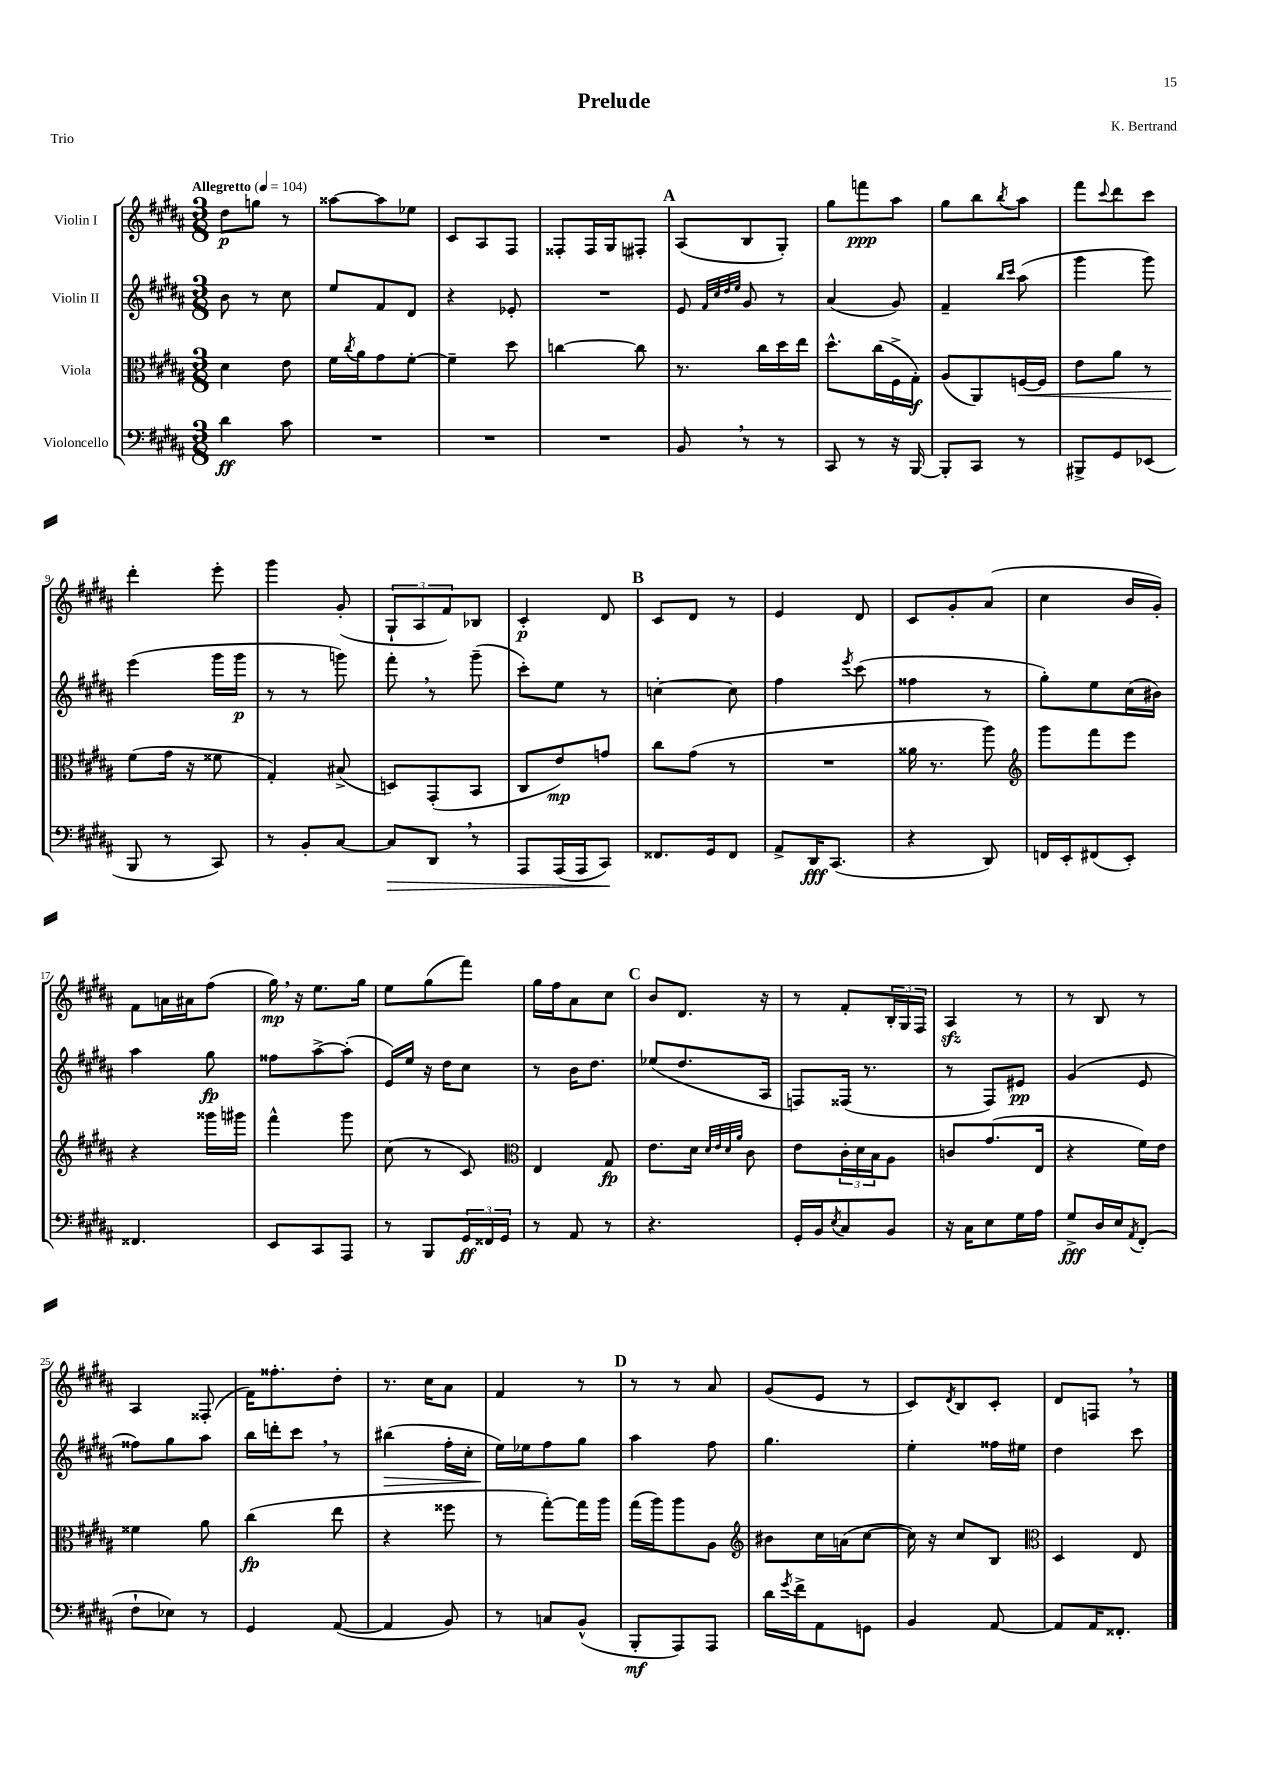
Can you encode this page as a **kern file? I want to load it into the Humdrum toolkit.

**kern	**dynam	**kern	**dynam	**kern	**dynam	**kern	**dynam
*part4	*part4	*part3	*part3	*part2	*part2	*part1	*part1
*staff4	*staff4	*staff3	*staff3	*staff2	*staff2	*staff1	*staff1
*I"Violoncello	*	*I"Viola	*	*I"Violin II	*	*I"Violin I	*
*clefF4	*	*clefC3	*	*clefG2	*	*clefG2	*
*k[f#c#g#d#a#]	*	*k[f#c#g#d#a#]	*	*k[f#c#g#d#a#]	*	*k[f#c#g#d#a#]	*
*M3/8	*	*M3/8	*	*M3/8	*	*M3/8	*
*MM104	*	*MM104	*	*MM104	*	*MM104	*
=1	=1	=1	=1	=1	=1	=1	=1
!	!	!	!	!	!	!LO:TX:a:B:t=Allegretto	!
4d#\	ff	4d#\	.	8b\	.	8dd#\L	p
.	.	.	.	8r	.	8ggn\J	.
8c#\	.	8e\	.	8cc#\	.	8r	.
=2	=2	=2	=2	=2	=2	=2	=2
4.r	.	16f#\LL	.	8ee/L	.	[8aa##X\L	.
.	.	8qcc#/	.	.	.	.	.
.	.	16a#\J	.	.	.	.	.
.	.	8g#\	.	8f#/	.	8aa##\]	.
.	.	[8f#'\J	.	8d#/J	.	8ee-X\J	.
=3	=3	=3	=3	=3	=3	=3	=3
4.r	.	4f#~\]	.	4r	.	8c#/L	.
.	.	.	.	.	.	8A#/	.
.	.	8dd#\	.	8e-X'/	.	8F#/J	.
=4	=4	=4	=4	=4	=4	=4	=4
4.r	.	[4ccn\	.	4.r	.	8F##X'/L	.
.	.	.	.	.	.	16F##/L	.
.	.	.	.	.	.	16G#/J	.
.	.	8cc\]	.	.	.	8F#X'/J	.
!!LO:REH:place=s1:t=A
=5	=5	=5	=5	=5	=5	=5	=5
8BB,/	.	8.r	.	8e/	.	(8A#/L	.
.	.	.	.	32qqf#/LLL	.	.	.
.	.	.	.	32qqcc#/	.	.	.
.	.	.	.	32qqdd#/	.	.	.
.	.	.	.	32qqee/JJJ	.	.	.
8r	.	.	.	8g#/	.	8B/	.
.	.	16cc#\LL	.	.	.	.	.
8r	.	16dd#\	.	8r	.	8G#'/J)	.
.	.	16ee\JJ	.	.	.	.	.
=6	=6	=6	=6	=6	=6	=6	=6
8CC#/	.	8.dd#^^\L	.	(4a#/	.	8gg#\L	.
8r	.	.	.	.	.	8fffn\	ppp
.	.	(16cc#\L	.	.	.	.	.
16r	.	16F#^\	.	8g#/)	.	8aa#\J	.
[16BBB/	.	16G#'\JJ)	f	.	.	.	.
=7	=7	=7	=7	=7	=7	=7	=7
8BBB'/L]	.	(8A#/L	.	4f#~/	.	8gg#\L	.
8CC#/J	.	8AA#/)	.	.	.	8bb\	.
.	.	.	.	16qqbb/LL	.	.	.
.	.	.	.	16qqccc#/JJ	.	8qbb/	.
!	!	!	!LO:HP:b	!	!	!	!
8r	.	[16Fn/L	<	(8aa#\	.	8aa#\J	.
.	.	16F/JJ]	.	.	.	.	.
=8	=8	=8	=8	=8	=8	=8	=8
8BBB#X^/L	.	8e\L	.	4ggg#\	.	8fff#\L	.
.	.	.	.	.	.	8qqccc#/	.
8GG#/	.	8a#\J	.	.	.	8ddd#\	.
(8EE-X/J	.	8r	.	8ggg#\)	.	8ccc#\J	.
!!LO:LB:g=z
=9	=9	=9	=9	=9	=9	=9	=9
8BBB/	.	(8f#\L	.	(4eee\	.	4ddd#'\	.
8r	.	16g#\Jk	[	.	.	.	.
.	.	16r	.	.	.	.	.
8CC#/)	.	8f##X\	.	16ggg#\LL	.	8eee'\	.
.	.	.	.	16ggg#\JJ	p	.	.
=10	=10	=10	=10	=10	=10	=10	=10
8r	.	4G#'/)	.	8r	.	4ggg#\	.
8BB'/L	.	.	.	8r	.	.	.
[8C#/J	.	(8B#X^/	.	8gggn\)	.	(8g#'/	.
=11	=11	=11	=11	=11	=11	=11	=11
!	!LO:HP:b	!	!	!	!	!	!
8C#/L]	>	8Dn/L)	.	8fff#',\	.	12G#`/L	.
.	.	.	.	.	.	12A#/	.
8DD#,/J	.	(8GG#'/	.	8r	.	.	.
.	.	.	.	.	.	12f#/)	.
8r	.	8BB/J	.	(8ggg#~\	.	8B-X/J	.
=12	=12	=12	=12	=12	=12	=12	=12
8AAA#/L	.	8C#/L	.	8ccc#'\L)	.	4c#'/	p
(16AAA#/L	.	8e/)	mp	8ee\J	.	.	.
16AAA#/J	.	.	.	.	.	.	.
8CC#/J)	.	8gn/J	.	8r	.	8d#/	.
.	]	.	.	.	.	.	.
!!LO:REH:place=s1:t=B
=13	=13	=13	=13	=13	=13	=13	=13
8.FF##X/L	.	8cc#\L	.	[4ccn'\	.	8c#/L	.
.	.	(8g#\J	.	.	.	8d#/J	.
16GG#/k	.	.	.	.	.	.	.
8FF##/J	.	8r	.	8cc\]	.	8r	.
=14	=14	=14	=14	=14	=14	=14	=14
8AA#^/L	.	4.r	.	4ff#\	.	4e/	.
16DD#/K	fff	.	.	.	.	.	.
(8.CC#/J	.	.	.	.	.	.	.
.	.	.	.	8qeee/	.	.	.
.	.	.	.	(8ccc#\	.	8d#/	.
=15	=15	=15	=15	=15	=15	=15	=15
4r	.	16a##X\	.	4ff##X\	.	8c#/L	.
.	.	8.r	.	.	.	.	.
.	.	.	.	.	.	8g#'/	.
8DD#/)	.	8aa#\)	.	8r	.	(8a#/J	.
=16	=16	=16	=16	=16	=16	=16	=16
*	*	*clefG2	*	*	*	*	*
16FFn/LL	.	8ggg#\L	.	8gg#'\L)	.	4cc#\	.
16EE'/J	.	.	.	.	.	.	.
(8FF#X/	.	8fff#\	.	8ee\	.	.	.
8EE'/J)	.	8eee\J	.	(16cc#\L	.	16b/LL	.
.	.	.	.	16b#X\JJ)	.	16g#'/JJ)	.
!!LO:LB:g=z
=17	=17	=17	=17	=17	=17	=17	=17
4.FF##X/	.	4r	.	4aa#\	.	8f#\L	.
.	.	.	.	.	.	16an\L	.
.	.	.	.	.	.	16a#X\J	.
.	.	16ggg##X\LL	.	8gg#\	fp	(8ff#\J	.
.	.	16ggg#X\JJ	.	.	.	.	.
=18	=18	=18	=18	=18	=18	=18	=18
8EE/L	.	4fff#^^\	.	8ff##X\L	.	16gg#,\)	mp
.	.	.	.	.	.	16r	.
8CC#/	.	.	.	[8aa#^\	.	8.ee\L	.
8AAA#/J	.	8ggg#\	.	(8aa#'\J]	.	.	.
.	.	.	.	.	.	16gg#\Jk	.
=19	=19	=19	=19	=19	=19	=19	=19
8r	.	(8cc#\	.	16e/LL)	.	8ee\L	.
.	.	.	.	16ee/JJ	.	.	.
8BBB/L	.	8r	.	16r	.	(8gg#\	.
.	.	.	.	16dd#\KL	.	.	.
24GG#/L	ff	8c#/)	.	8cc#\J	.	8fff#\J)	.
24FF##X/	.	.	.	.	.	.	.
24GG#/JJ	.	.	.	.	.	.	.
=20	=20	=20	=20	=20	=20	=20	=20
*	*	*clefC3	*	*	*	*	*
8r	.	4E/	.	8r	.	16gg#\LL	.
.	.	.	.	.	.	16ff#\J	.
8AA#/	.	.	.	16b\KL	.	8a#\	.
.	.	.	.	8.dd#\J	.	.	.
8r	.	8G#/	fp	.	.	8cc#\J	.
!!LO:REH:place=s1:t=C
=21	=21	=21	=21	=21	=21	=21	=21
4.r	.	8.e\L	.	(8ee-X/L	.	8b/L	.
.	.	.	.	8.dd#/	.	8.d#/J	.
.	.	16d#\Jk	.	.	.	.	.
.	.	32qqd#/LLL	.	.	.	.	.
.	.	32qqe/	.	.	.	.	.
.	.	32qqd#/	.	.	.	.	.
.	.	32qqa#/JJJ	.	.	.	.	.
.	.	8c#\	.	.	.	.	.
.	.	.	.	16A#/Jk	.	16r	.
=22	=22	=22	=22	=22	=22	=22	=22
16GG#'/LL	.	8e\L	.	8Fn/L)	.	8r	.
16BB/J	.	.	.	.	.	.	.
8qE/	.	.	.	.	.	.	.
8C#/	.	24c#'\L	.	(16F##X/Jk	.	8f#'/L	.
.	.	24d#\	.	.	.	.	.
.	.	.	.	8.r	.	.	.
.	.	24B\J	.	.	.	.	.
8BB/J	.	8A#\J	.	.	.	24B'/L	.
.	.	.	.	.	.	24G#/	.
.	.	.	.	.	.	24F#/JJ	.
=23	=23	=23	=23	=23	=23	=23	=23
16r	.	8cn/L	.	8r	.	4A#zz/	.
16C#\KL	.	.	.	.	.	.	.
8E\	.	(8.g#/	.	8F#/L)	.	.	.
16G#\L	.	.	.	8e#X/J	pp	8r	.
16A#\JJ	.	16E/Jk	.	.	.	.	.
=24	=24	=24	=24	=24	=24	=24	=24
8G#^/L	fff	4r	.	(4g#/	.	8r	.
16D#/L	.	.	.	.	.	8B/	.
16E/J	.	.	.	.	.	.	.
8qAA#/	.	.	.	.	.	.	.
(8FF#'/J	.	16f#\LL)	.	8e/	.	8r	.
.	.	16e\JJ	.	.	.	.	.
!!LO:LB:g=z
=25	=25	=25	=25	=25	=25	=25	=25
8F#`\L	.	4f##X\	.	8ff##X\L)	.	4A#/	.
8E-X\J)	.	.	.	8gg#\	.	.	.
8r	.	8a#\	.	8aa#\J	.	(8F##X'/	.
=26	=26	=26	=26	=26	=26	=26	=26
4GG#/	.	(4cc#\	fp	16bb\LL	.	16f#\KL)	.
.	.	.	.	16dddn'\J	.	8.ff##X'\	.
.	.	.	.	8ccc#,\J	.	.	.
([8AA#/	.	8ee\	.	8r	.	8dd#'\J	.
=27	=27	=27	=27	=27	=27	=27	=27
!	!	!	!	!	!LO:HP:b	!	!
4AA#/]	.	4r	.	(4bb#X\	>	8.r	.
.	.	.	.	.	.	16cc#\KL	.
8BB/)	.	8ff##X\	.	16ff#'\LL	.	8a#\J	.
.	.	.	.	16cc#'\JJ	.	.	.
=28	=28	=28	=28	=28	=28	=28	=28
8r	.	8r	.	16ee\LL)	.	4f#/	.
.	.	.	.	16ee-X\J	]	.	.
8Cn/L	.	[8gg#'\L)	.	8ff#\	.	.	.
(8BB^^/J	.	16gg#\L]	.	8gg#\J	.	8r	.
.	.	16aa#\JJ	.	.	.	.	.
!!LO:REH:place=s1:t=D
=29	=29	=29	=29	=29	=29	=29	=29
8BBB'/L	mf	(16gg#\LL	.	4aa#\	.	8r	.
.	.	16aa#\J)	.	.	.	.	.
8AAA#/)	.	8aa#\	.	.	.	8r	.
8AAA#/J	.	8A#\J	.	8ff#\	.	8a#/	.
=30	=30	=30	=30	=30	=30	=30	=30
*	*	*clefG2	*	*	*	*	*
16d#\LL	.	8b#X\L	.	4.gg#\	.	(8g#/L	.
8qg#/	.	.	.	.	.	.	.
16f#^\J	.	.	.	.	.	.	.
8AA#\	.	16cc#\L	.	.	.	8e/J	.
.	.	(16an\J	.	.	.	.	.
8GGn\J	.	[8cc#\J	.	.	.	8r	.
=31	=31	=31	=31	=31	=31	=31	=31
4BB/	.	16cc#\])	.	4ee'\	.	8c#/L)	.
.	.	16r	.	.	.	.	.
.	.	.	.	.	.	8qd#/	.
.	.	8cc#/L	.	.	.	8B/	.
[8AA#/	.	8B/J	.	16ff##X\LL	.	8c#'/J	.
.	.	.	.	16ee#X\JJ	.	.	.
=32	=32	=32	=32	=32	=32	=32	=32
*	*	*clefC3	*	*	*	*	*
8AA#/L]	.	4D#/	.	4dd#\	.	8d#/L	.
16AA#/K	.	.	.	.	.	8Fn,/J	.
8.FF##X'/J	.	.	.	.	.	.	.
.	.	8E/	.	8ccc#\	.	8r	.
==	==	==	==	==	==	==	==
*-	*-	*-	*-	*-	*-	*-	*-
